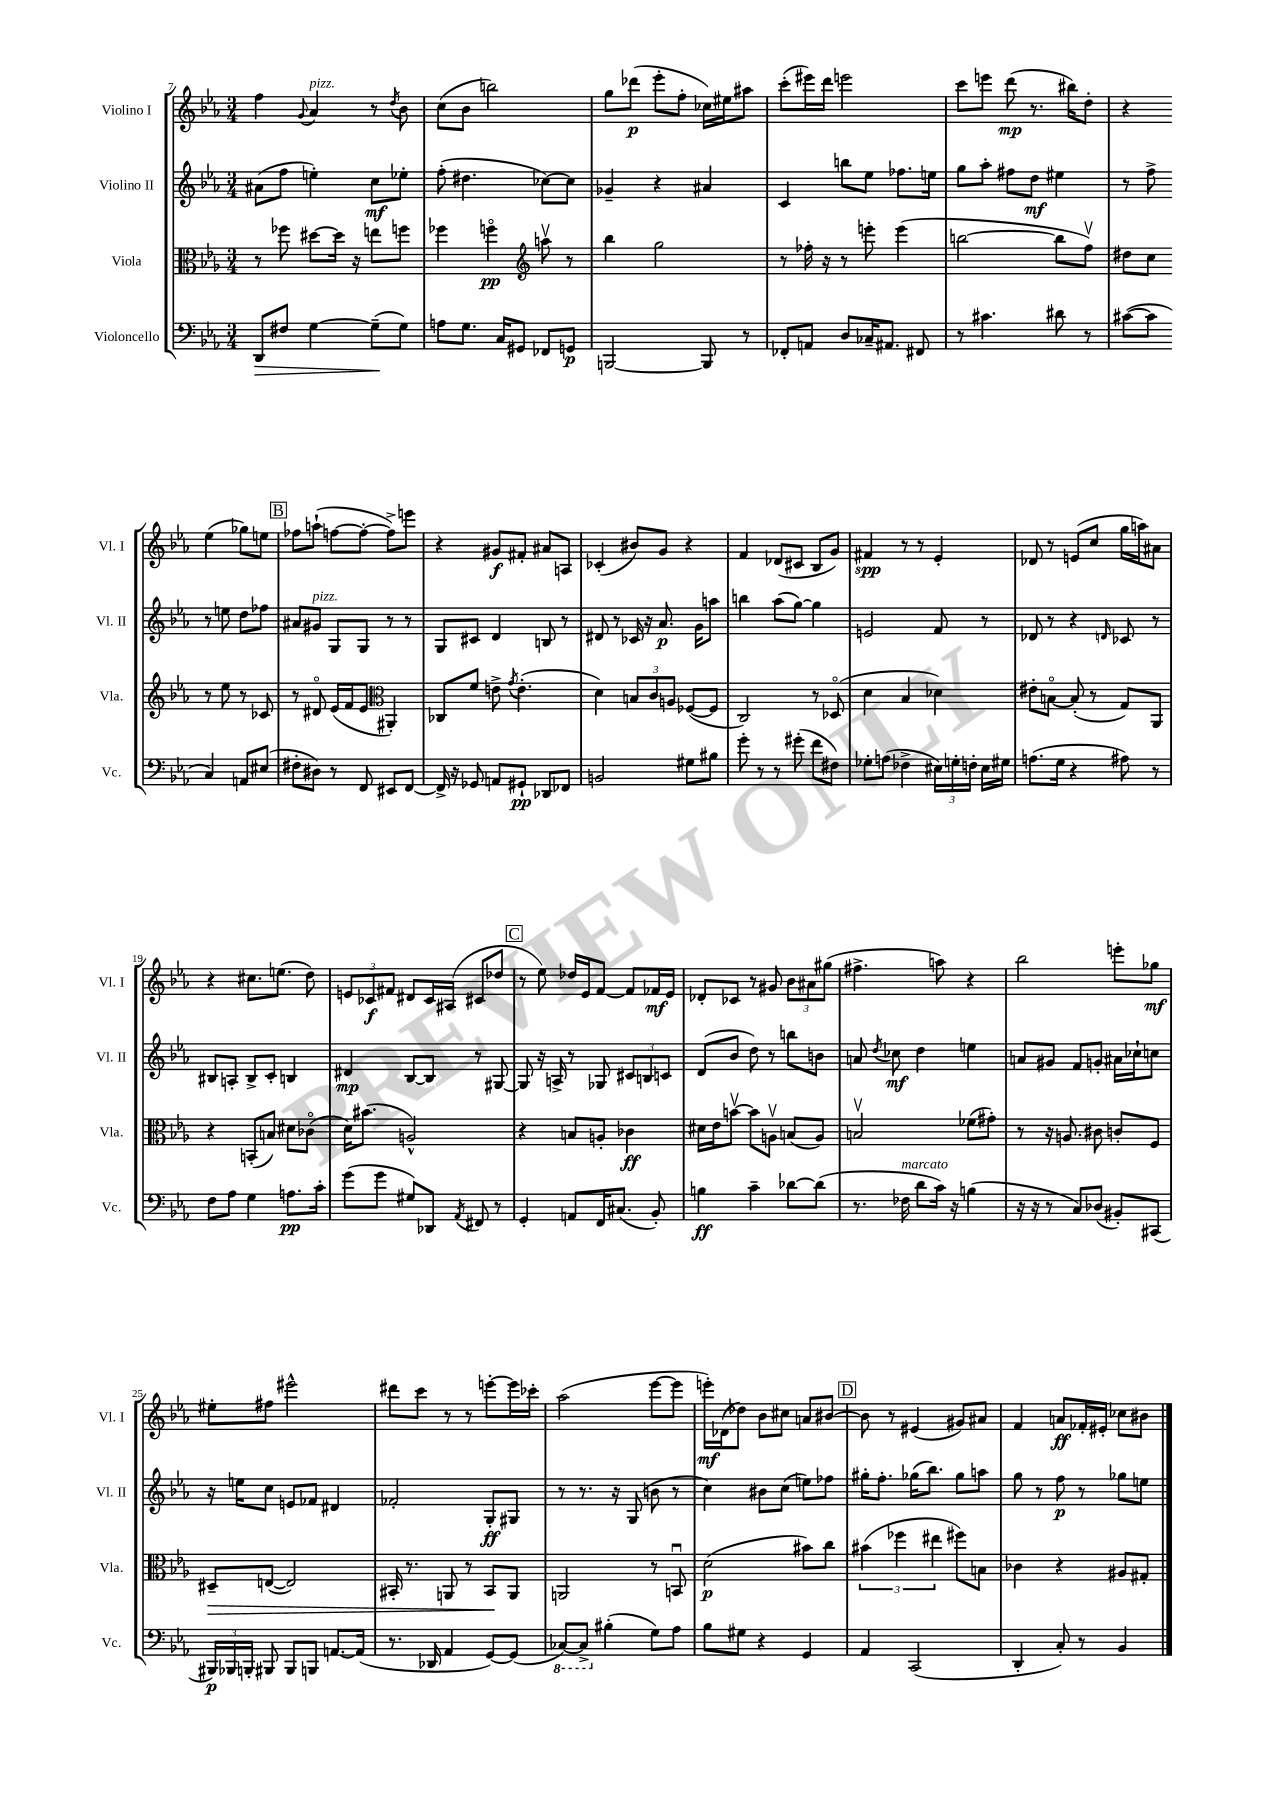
<<
\new StaffGroup <<
\new Staff = "s0" \with { instrumentName = "Violino I" shortInstrumentName = "Vl. I" } {
    \clef treble \key ees \major \numericTimeSignature \time 3/4
    \autoBeamOff f''4 \appoggiatura { g'8 } aes'4^\markup { \italic "pizz." } r8 \acciaccatura { d''8 } bes'8 |
    c''8[( bes'8] b''2) |
    g''8[ des'''8]\p( ees'''8[-. f''8]-. ces''16[) eis''16 ais''8] |
    c'''8[-.( eis'''16) d'''16] e'''2 |
    c'''8[ e'''8] d'''8\mp( r8. bis''16[) d''8]-. |
    r4 ees''4( ges''8[) e''8] |
    \mark \markup { \box "B" } fes''8[ a''8]-!( f''8[~ f''8]~-. f''8[->) e'''8] |
    r4 gis'8[\f fis'8]-. ais'8[ a8] |
    ces'4-.( bis'8[) g'8] r4 |
    f'4 des'8[( cis'8] bes8[ g'8]) |
    fis'4\spp r8 r8 ees'4-. |
    des'8 r8 e'8[( c''8] g''16[ a''16) ais'8] |
    r4 cis''8.[ e''8.]( d''8) |
    \tuplet 3/2 { e'8[ ces'8\f fis'8] } dis'8[ ces'16 ais16]( cis'8[ des''8] |
    \mark \markup { \box "C" } r8 ees''8) des''16[ ees'16 f'8]~ f'8[ fes'16\mf ees'16] |
    des'8[-. ces'8] r8 gis'8 \tuplet 3/2 { bes'8[ ais'8 gis''8]( } |
    fis''4.-> a''8) r4 |
    bes''2 e'''8[-. ges''8]\mf |
    eis''8[-. fis''8] eis'''2-^ |
    dis'''8[ c'''8] r8 r8 e'''8[~-. e'''16 ces'''16]-. |
    aes''2( ees'''8[~ ees'''8] |
    e'''16[-.\mf) des'16( des''8]) bes'8[ cis''8] a'8[ bis'8]~ |
    \mark \markup { \box "D" } bis'8 r8 eis'4( gis'8[) ais'8] |
    f'4 a'8[\ff fes'16-. eis'16]-. ces''8[ bis'8] \bar "|." |
}
\new Staff = "s1" \with { instrumentName = "Violino II" shortInstrumentName = "Vl. II" } {
    \clef treble \key ees \major \numericTimeSignature \time 3/4
    \autoBeamOff ais'8[( f''8] e''4-.) c''8[\mf ees''8]-. |
    f''8-.( dis''4. ces''8[~) ces''8] |
    ges'4-- r4 ais'4 |
    c'4 b''8[ ees''8] fes''8.[ e''16] |
    g''8[ aes''8]-. fis''8[ d''8]\mf eis''4 |
    r8 f''8-> r8 e''8 d''8[ fes''8] |
    \mark \markup { \box "B" } ais'8[ gis'8]^\markup { \italic "pizz." } g8[ g8] r8 r8 |
    g8[ cis'8] d'4 b8 r8 |
    dis'8 r8 ces'16 r16 aes'8.\p g'16[ a''8] |
    b''4 aes''8[( g''8]~) g''4 |
    e'2 f'8 r8 |
    des'8 r8 r4 \grace { d'16 } ces'8 r8 |
    bis8[ a8]-. bis8[-> c'8]-. b4 |
    dis'4\mp bes8[~ bes8] r8 gis8~ |
    \mark \markup { \box "C" } gis8 r16 a16-> r8 ges8 \tuplet 3/2 { cis'8[ b8 c'8] } |
    d'8[( bes'8] d''8) r8 b''8[ b'8] |
    a'8 \acciaccatura { d''8 } ces''8\mf d''4 e''4 |
    a'8[ gis'8] f'8[ g'8]-. ais'16[ ces''16-! c''8] |
    r16 e''16[ c''8] e'8[ fes'8] dis'4 |
    fes'2-. g8[-.\ff gis8] |
    r8 r8. r16 g8( b'8 r8 |
    c''4) bis'8[ c''8]( e''8[) fes''8] |
    \mark \markup { \box "D" } gis''16[-. f''8.]-. ges''16[( bes''8.]) ges''8[ a''8] |
    g''8 r8 f''8\p r8 ges''8[ e''8] \bar "|." |
}
\new Staff = "s2" \with { instrumentName = "Viola" shortInstrumentName = "Vla." } {
    \clef alto \key ees \major \numericTimeSignature \time 3/4
    \autoBeamOff r8 fes''8 dis''8[~ dis''16] r16 e''8[ f''8] |
    fes''4 f''4\flageolet\pp \clef treble a''8\upbow r8 |
    bes''4 g''2 |
    r8 fes''16-. r16 r8 e'''8-. e'''4( |
    b''2~ b''8[ f''8]\upbow) |
    dis''8[ c''8] r8 ees''8 r8 ces'8 |
    \mark \markup { \box "B" } r8 dis'8\flageolet ees'16[( f'16 ees'8] \clef alto ais,4-.) |
    ces8[ f'8] e'8-> \acciaccatura { g'8 } e'4.-.( |
    d'4) \tuplet 3/2 { b8[ c'8 a8] } fes8[~( fes8] |
    c2) r8 des8\flageolet( |
    d'4 bes4 des'4) |
    eis'8[-. b8]~\flageolet b8-.( r8 g8[) aes,8] |
    r4 b,8[-.( b8]) dis'8[ ces'8]\flageolet( |
    d'16[) bis'8.]( a2-^) |
    \mark \markup { \box "C" } r4 b8[ a8]-. ces'4\ff |
    dis'16[ ees'16 b'8]~\upbow b'8[ a8]\upbow b8[( a8]) |
    b2\upbow fes'8[( gis'8]-.) |
    r8 r16 a8. cis'8 c'8[-. f8] |
    dis8[--\> e8]~( e2) |
    bis,16-. r8. a,8 r8 bis,8[\! a,8] |
    a,2 r8 b,8\downbow |
    d'2\p( bis'8[) c''8] |
    \mark \markup { \box "D" } \tuplet 3/2 { bis'4( fes''4 eis''4 } fis''8[) b8] |
    ces'4 r4 ais8[ gis8]-. \bar "|." |
}
\new Staff = "s3" \with { instrumentName = "Violoncello" shortInstrumentName = "Vc." } {
    \clef bass \key ees \major \numericTimeSignature \time 3/4
    \autoBeamOff d,8[\> fis8] g4~ g8[--\!( g8]) |
    a8[ g8.] c16[ gis,8] fes,8[ g,8]\p |
    b,,2~ b,,8 r8 |
    fes,8[-. a,8] d8[ ces16-- ais,8.] fis,8 |
    r8 cis'4. dis'8 r8 |
    cis'8[~( cis'8] c4) a,8[ eis8]( |
    \mark \markup { \box "B" } fis8[-. dis8]) r8 f,8 eis,8[ f,8]~ |
    f,16-> r16 ges,8 a,8[ gis,8]-!\pp des,8[ fes,8] |
    b,2 gis8[ bis8] |
    g'8-. r8 r8 gis'8-.( f'8[ fis8]) |
    ges8[-. a8]( fes4-> \tuplet 3/2 { eis16[) g16-. f16]-. } eis16[ gis16] |
    a8.[( g16] r4 ais8) r8 |
    f8[ aes8] g4 a8.[\pp c'16]-. |
    g'8[( g'8] gis8[) des,8] \acciaccatura { aes,8 } fis,8 r8 |
    \mark \markup { \box "C" } g,4-. a,8[ f,16 cis8.]( bes,8-.) |
    b4\ff c'4-- des'8[~ des'8]( |
    r8. fes16^\markup { \italic "marcato" } d'8[ c'16]) r16 b4( |
    r16 r16 r8 c8[) des8]( bis,8[-.) cis,8]( |
    \tuplet 3/2 { bis,,16[\p) bes,,16 b,,16]-. } bis,,8 bis,,8[ b,,8] a,8.[~ a,16]( |
    r8. des,16 aes,4 g,8[~) g,8]( |
    \ottava #-1 ces,8[~) ces,8]-> \ottava #0 bis4-.( g8[) aes8] |
    bes8[ gis8] r4 g,4 |
    \mark \markup { \box "D" } aes,4 c,2( |
    d,4-. c8-.) r8 bes,4 \bar "|." |
}
>>
>>
\layout { \context { \Score currentBarNumber = #7 } }
